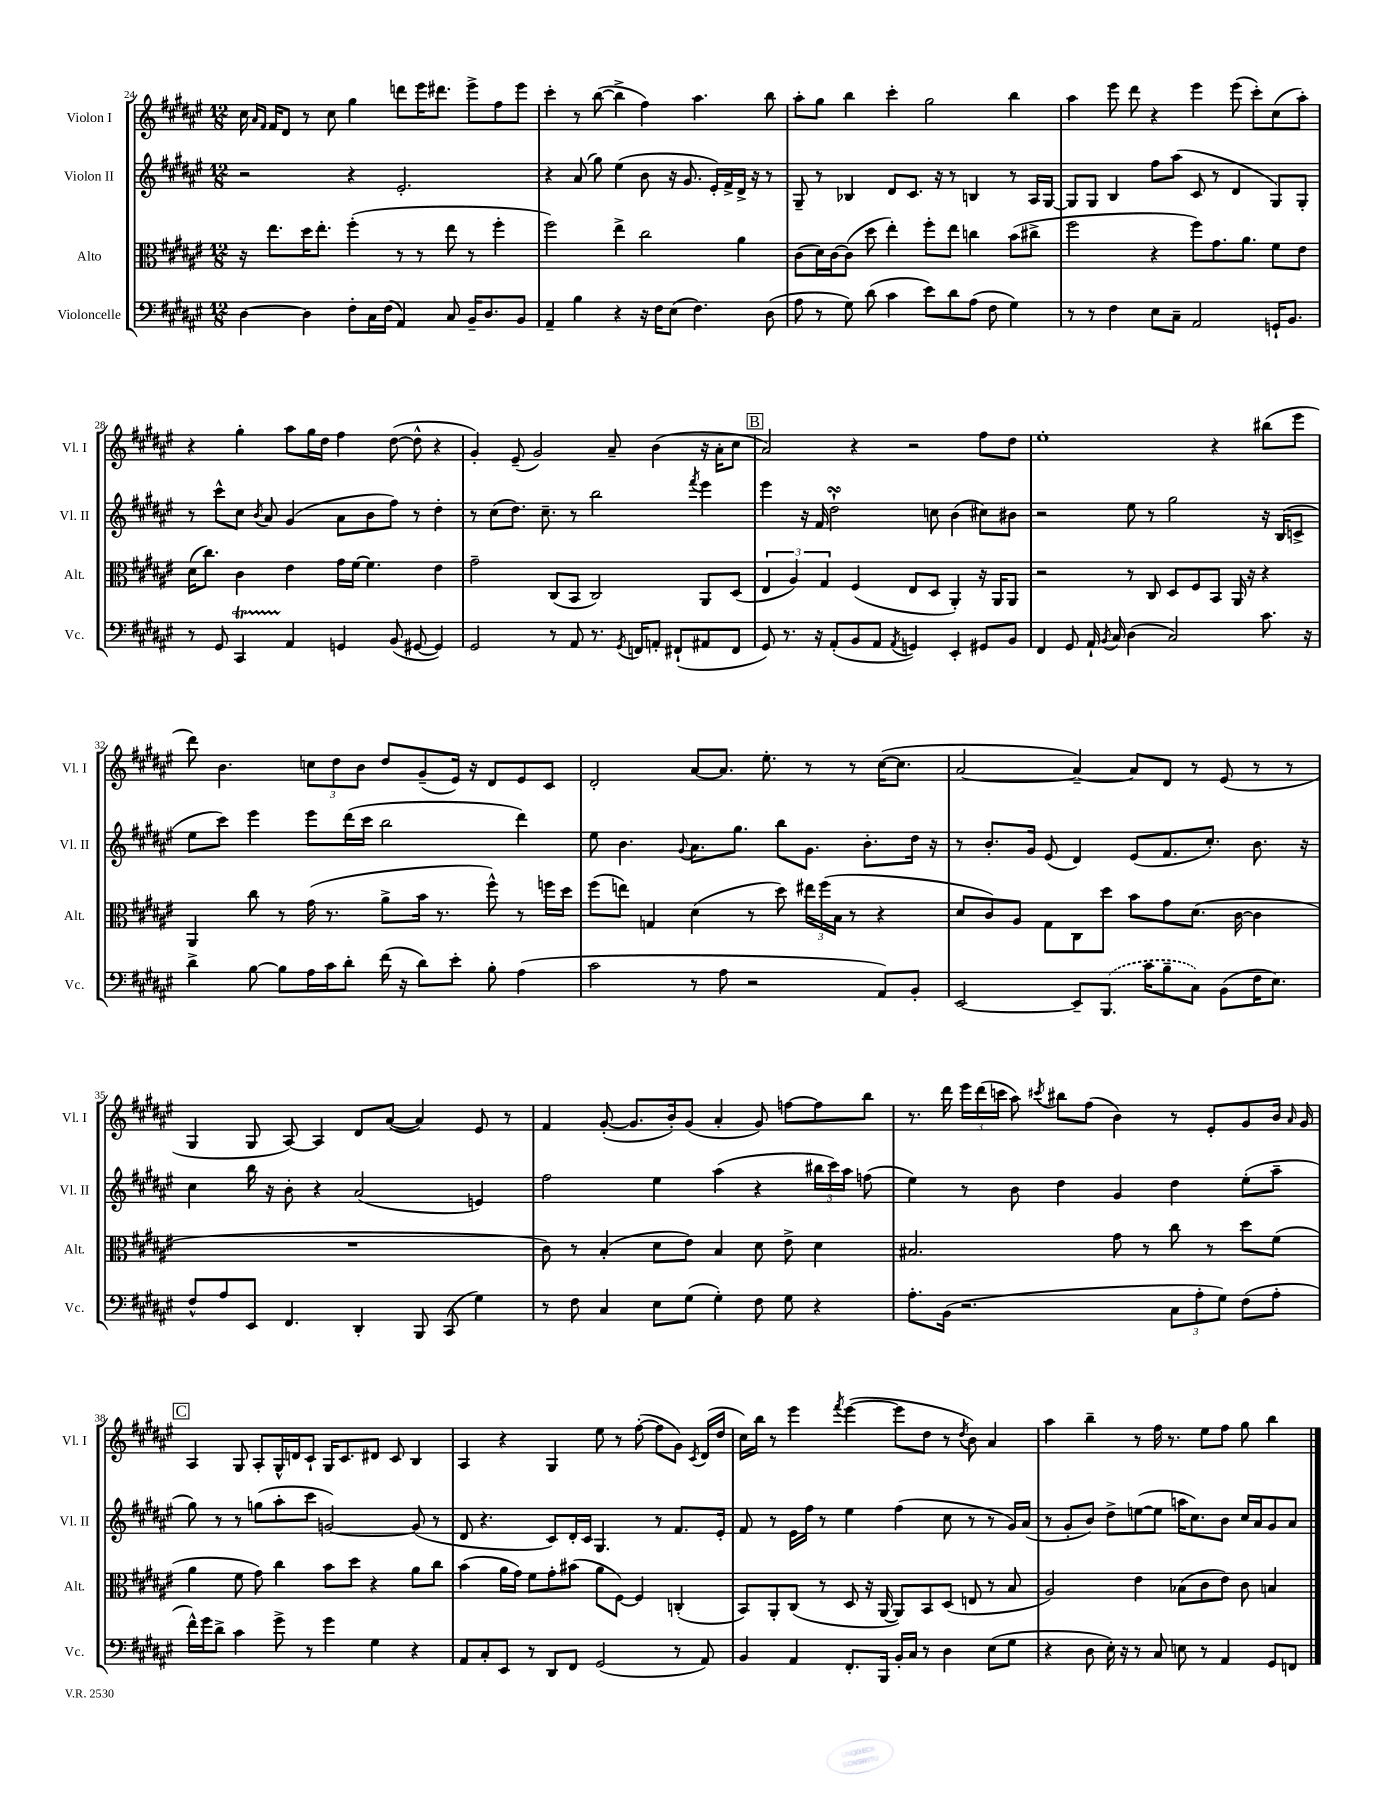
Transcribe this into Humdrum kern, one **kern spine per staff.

**kern	**kern	**kern	**kern
*part4	*part3	*part2	*part1
*staff4	*staff3	*staff2	*staff1
*I"Violoncelle	*I"Alto	*I"Violon II	*I"Violon I
*I'Vc.	*I'Alt.	*I'Vl. II	*I'Vl. I
*clefF4	*clefC3	*clefG2	*clefG2
*k[f#c#g#d#a#e#]	*k[f#c#g#d#a#e#]	*k[f#c#g#d#a#e#]	*k[f#c#g#d#a#e#]
*M12/8	*M12/8	*M12/8	*M12/8
=24	=24	=24	=24
[4D#\	16r	2r	16cc#\
.	.	.	16qqa#/LL
.	.	.	16qqf#/JJ
.	8.ee#\L	.	16f#/KL
.	.	.	8d#/J
4D#\]	16dd#\K	.	8r
.	8.ee#'\J	.	.
.	.	.	8cc#\
8F#'\L	(4ff#'\	4r	4gg#\
16C#\L	.	.	.
(16F#\JJ	.	.	.
4AA#/)	8r	2.e#'/	8dddn\L
.	8r	.	16eee#\K
.	.	.	8.ddd#X\J
8C#/	8ee#\	.	.
16BB~/KL	8r	.	8eee#^\L
8.D#/	.	.	.
.	4ff#'\	.	8ff#\
8BB/J	.	.	8eee#\J
=25	=25	=25	=25
4AA#~/	2ff#\)	4r	4ccc#'\
4B\	.	(8a#/	8r
.	.	8gg#\)	([8bb\
4r	4ee#^\	(4ee#\	4bb^\]
16r	2cc#\	8b\	4ff#\)
16F#\KL	.	.	.
(8E#\J	.	16r	.
.	.	8.g#/	.
4.F#\)	.	.	4.aa#\
.	.	16e#'/LL)	.
.	.	16f#^/	.
.	4a#\	16d#^/JJ	.
.	.	16r	.
(8D#\	.	8r	8bb\
=26	=26	=26	=26
8A#\	(8c#\L	8G#~/	8aa#'\L
8r	16d#\L)	8r	8gg#\J
.	[16c#\J	.	.
8G#\)	(8c#\J]	4B-X/	4bb\
(8d#\	8dd#\	.	.
4c#\	4ee#'\)	8d#/L	4ccc#'\
.	.	8.c#/J	.
8e#\L)	8ff#'\L	.	2gg#\
.	.	16r	.
8d#\	8ee#\J	8r	.
(8A#\J	4ccn\	4Bn/	.
8F#\	.	.	.
4G#\)	(8b\L	8r	4bb\
.	8cc#X^\J	16A#/LL	.
.	.	[16G#/JJ	.
=27	=27	=27	=27
8r	2ff#\	8G#/L]	4aa#\
8r	.	8G#/J	.
4F#\	.	4B/	8eee#\
.	.	.	8ddd#\
8E#\L	4r	8ff#\L	4r
8C#~\J	.	(8aa#\J	.
2AA#/	8ff#\L)	8c#/	4eee#\
.	8.g#\	8r	.
.	.	4d#/	(8eee#\
.	8.a#\J	.	.
.	.	.	8ccc#'\L)
16GGn`/KL	8f#\L	8G#/L)	(8cc#\
8.BB/J	.	.	.
.	8e#\J	8G#'/J	8aa#'\J)
!!LO:LB:g=z
=28	=28	=28	=28
8r	(16d#\KL	8r	4r
.	8.cc#\J)	.	.
8GG#/	.	8ccc#^^\L	.
4CC#T/	4c#\	8cc#\J	4gg#'\
.	.	8qb/	.
.	.	8a#/	.
4AA#/	4e#\	(4g#/	8aa#\L
.	.	.	16gg#\L
.	.	.	16dd#\JJ
4GGn/	16g#\LL	8a#\L	4ff#\
.	[16f#\JJ	.	.
.	4.f#\]	8b\	.
(8BB/	.	8ff#\J)	([8dd#\
[8GG#X/	.	8r	8dd#^^\]
4GG#/])	4e#\	4dd#'\	4r
=29	=29	=29	=29
2GG#/	2g#~\	8r	4g#'/)
.	.	(8cc#\L	.
.	.	8.dd#\J)	(8e#~/
.	.	.	2g#/)
.	.	8.cc#~\	.
8r	(8C#/L	.	.
8AA#/	8BB/J	8r	.
8.r	2C#/)	2bb\	.
.	.	.	8a#~/
8qGG#/	.	.	.
16FFn/KL	.	.	.
8AAn'/J	.	.	(4b\
(8FF#X`/L	.	.	.
.	.	8qfff#/	.
8AA#X/	8AA#/L	4eee#\	16r
.	.	.	16a#'\KL
8FF#/J	(8D#/J	.	8cc#\J
!!LO:REH:place=s1:t=B
=30	=30	=30	=30
8GG#/)	6E#/	4eee#\	2a#/)
8.r	.	.	.
.	6A#/)	.	.
.	.	16r	.
16r	.	16f#/	.
.	6G#/	.	.
(8AA#'/L	.	2dd#sSSS`\	.
8BB/	(4F#/	.	4r
8AA#/J	.	.	.
8qAA#/	.	.	.
4GGn/)	8E#/L	.	2r
.	8D#/J	8ccn\	.
4EE#'/	4AA#'/)	(4b\	.
8GG#X/L	16r	8cc#X\L)	8ff#\L
.	16AA#/KL	.	.
8BB/J	8AA#/J	8b#X\J	8dd#\J
=31	=31	=31	=31
4FF#/	2r	2r	1ee#'
8GG#/	.	.	.
16AA#`/	.	.	.
8qBB/	.	.	.
16C#/	.	.	.
(4D#\	8r	8ee#\	.
.	8C#/	8r	.
2C#/)	8D#/L	2gg#\	.
.	8F#/	.	.
.	8BB/J	.	4r
.	16AA#/	.	.
.	16r	.	.
8.c#\	4r	16r	(8bb#X\L
.	.	(16B/KL	.
.	.	8cn^/J	8eee#\J
16r	.	.	.
!!LO:LB:g=z
=32	=32	=32	=32
4d#^\	4AA#/	8ee#\L	8ddd#\)
.	.	8ccc#\J)	4.b\
[8B\	8cc#\	4eee#\	.
8B\L]	8r	.	.
16A#\L	(16g#\	8eee#\L	12ccn\L
16c#\J	8.r	.	.
.	.	.	12dd#\
8d#'\J	.	(16ddd#\L	.
.	.	.	12b\J
.	.	16ccc#\JJ	.
(16f#\	8a#^\L	2bb\	8dd#/L
16r	.	.	.
8d#\L)	16b\Jk	.	(8g#~/
.	8.r	.	.
8e#'\J	.	.	16e#/Jk)
.	.	.	16r
8B'\	8ff#^^\)	.	8d#/L
(4A#\	8r	4ddd#\)	8e#/
.	16ffn\LL	.	8c#/J
.	16dd#\JJ	.	.
=33	=33	=33	=33
2c#\	(8ff#\L	8ee#\	2d#'/
.	8een\J)	4.b\	.
.	4Gn/	.	.
.	.	8qqg#/	.
8r	(4d#\	8.a#\L	[8a#/L
8A#\	.	.	8.a#/J]
.	.	8.gg#\J	.
2r	8r	.	.
.	.	.	8.ee#'\
.	8dd#\)	8bb\L	.
.	24ee#X\LL	8.g#\J	8r
.	(24ff#\	.	.
.	24B\JJ	.	.
.	8r	.	8r
.	.	8.b'\L	.
8AA#/L)	4r	.	([16cc#\KL
.	.	.	8.cc#\J]
8BB'/J	.	16dd#\Jk	.
.	.	16r	.
=34	=34	=34	=34
[2EE#/	8d#/L	8r	[2a#/
.	8c#/)	8.b'/L	.
.	8A#/J	.	.
.	.	16g#/Jk	.
.	8G#\L	(8e#/	.
8EE#~/L]	8C#\	4d#/)	4a#~/_)
(8.BBB/J	8dd#\J	.	.
.	8b\L	(8e#/L	8a#/L]
16c#\KL	.	.	.
8B~\	8g#\	8.f#/	8d#/J
8C#\J)	(8.d#\J	.	8r
.	.	8.cc#'/J)	.
(8BB\L	.	.	(8e#/
.	[16c#\	.	.
16F#\K	4c#\]	8.b\	8r
8.E#\J)	.	.	.
.	.	.	8r
.	.	16r	.
!!LO:LB:g=z
=35	=35	=35	=35
8F#^^/L	1.r	4cc#\	4G#/
8A#/	.	.	.
8EE#/J	.	16bb\	8G#/
.	.	16r	.
4.FF#/	.	8b'\	[8A#/)
.	.	4r	4A#/]
4DD#'/	.	(2a#/	8d#/L
.	.	.	([8a#/J
8BBB/	.	.	4a#/])
(8CC#/	.	.	.
4G#\)	.	4en/)	8e#/
.	.	.	8r
=36	=36	=36	=36
8r	8c#\)	2ff#\	4f#/
8F#\	8r	.	.
4C#/	(4B'/	.	([8g#'/
.	.	.	8.g#/L]
8E#\L	8d#\L	4ee#\	.
.	.	.	16b'/k)
(8G#\J	8e#\J)	.	(8g#/J
4G#'\)	4B/	(4aa#\	4a#'/
8F#\	8d#\	4r	8g#/)
8G#\	8e#^\	.	[8ffn\L
4r	4d#\	24bb#X\LL	8ff\]
.	.	24ccc#\)	.
.	.	24aa#\JJ	.
.	.	(8ffn\	8bb\J
=37	=37	=37	=37
8.A#'\L	2.B#X/	4ee#\)	8.r
(16BB\Jk	.	.	16ddd#\
2.r	.	8r	24eee#\LL
.	.	.	(24ddd#\
.	.	.	24cccn\JJ
.	.	8b\	8aa#\)
.	.	.	8qccc#X/
.	.	4dd#\	8bb#X\L
.	.	.	(8ff#\J
.	8g#\	4g#/	4b\)
.	8r	.	.
12C#\L	8cc#\	4dd#\	8r
12A#'\	.	.	.
.	8r	.	8e#'/L
12G#\J)	.	.	.
(8F#\L	8dd#\L	(8ee#'\L	8g#/
8A#'\J	(8f#\J	8aa#~\J	16b/Jk
.	.	.	16qqa#/
.	.	.	16g#/
!!LO:LB:g=z
!!LO:REH:place=s1:t=C
=38	=38	=38	=38
16f#^^\LL)	4a#\	8gg#\)	4A#/
16g#\J	.	.	.
8d#^\J	.	8r	.
4c#\	8f#\	8r	8G#/
.	8g#\)	(8ggn\L	8A#'/L
8g#^\	4cc#\	8aa#'\	16G#^^/L
.	.	.	16dn/J
8r	.	8ccc#\J	8c#`/J
4g#\	8b\L	[2gn/)	16G#/KL
.	.	.	8.c#/
.	8dd#\J	.	.
4G#\	4r	.	8d#X/J
.	.	.	8c#/
4r	8a#\L	(8g/]	4B/
.	8cc#\J	8r	.
=39	=39	=39	=39
8AA#/L	(4b\	8d#/	4A#/
8C#'/	.	4.r	.
8EE#/J	16a#\LL	.	4r
.	16g#\JJ)	.	.
8r	8f#\L	.	.
8DD#/L	8g#'\	8c#/L)	4G#/
8FF#/J	(8b#X\J	16d#'/L	.
.	.	16c#/JJ	.
(2GG#/	8a#\L	4.G#/	8ee#\
.	[8F#\J)	.	8r
.	4F#/]	.	([8ff#'\
.	.	8r	8ff#\L]
8r	(4Cn'/	8.f#/L	8g#\J)
.	.	.	8qc#/
8AA#/)	.	.	(16d#/LL
.	.	16e#'/Jk	16dd#/JJ
=40	=40	=40	=40
4BB/	8BB/L)	8f#/	16cc#\LL)
.	.	.	16bb\JJ
.	8AA#'/	8r	8r
4AA#/	(8C#/J	16e#\LL	4eee#\
.	.	16ff#\JJ	.
.	8r	8r	.
.	.	.	8qfff#/
8.FF#'/L	8D#/	4ee#\	([4eee#\
.	16r	.	.
16BBB/Jk	[16AA#/	.	.
16BB'/LL	8AA#/L])	(4ff#\	8eee#\L]
16C#/JJ	.	.	.
8r	8BB/	.	8dd#\J
4D#\	(8D#/J	8cc#\	8r
.	.	.	8qdd#/
.	8En/	8r	8b\)
(8E#\L	8r	8r	4a#/
8G#\J	8B/	16g#/LL)	.
.	.	(16a#/JJ	.
=41	=41	=41	=41
4r	2A#/)	8r	4aa#\
.	.	8g#'/L	.
8D#\	.	8b/J)	4bb~\
16E#'\)	.	8dd#^\L	.
16r	.	.	.
8r	4e#\	([8een\	8r
8C#/	.	8ee\J]	16ff#\
.	.	.	8.r
8En\	(8B-X\L	16aan\KL	.
.	.	8.cc#\)	.
8r	8c#\	.	8ee#\L
4AA#/	8e#\J)	8b\J	8ff#\J
.	8c#\	16cc#/LL	8gg#\
.	.	16a#/J	.
8GG#/L	4Bn/	8g#/	4bb\
8FFn/J	.	8a#/J	.
==	==	==	==
*-	*-	*-	*-
